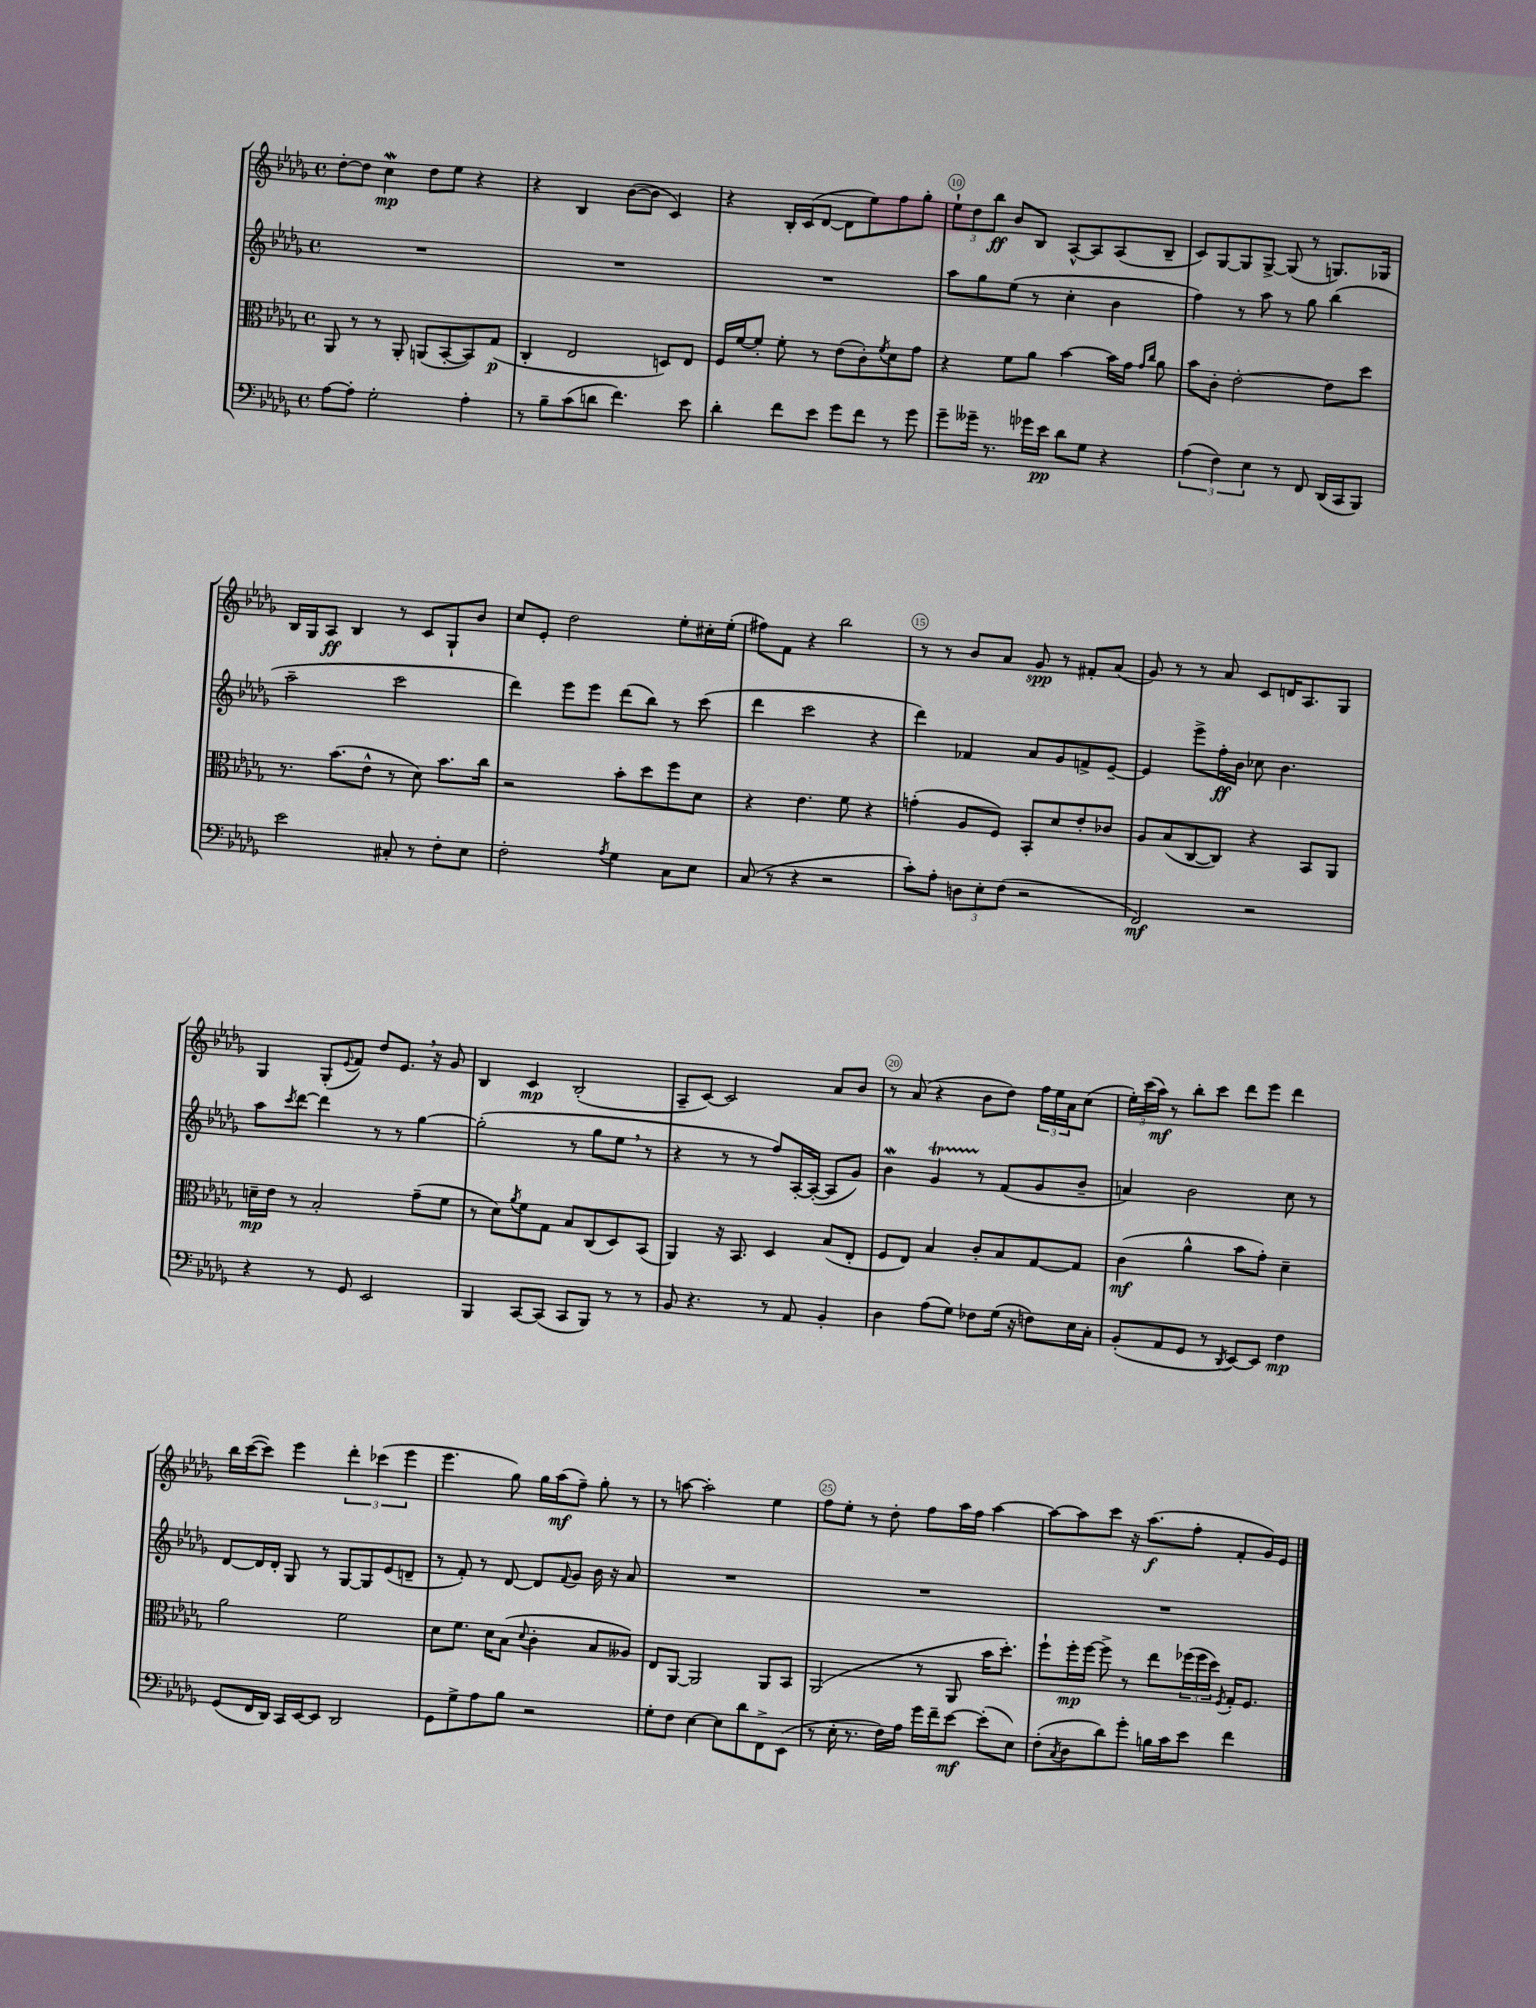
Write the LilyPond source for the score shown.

<<
\new StaffGroup <<
\new Staff = "s0" {
    \clef treble \key des \major \defaultTimeSignature \time 4/4
    des''8~-. des''8 c''4\mordent\mp des''8 ees''8 r4 |
    r4 bes4 bes'8~( bes'8 c'4) |
    r4 bes16-. c'16( des'8~ des'8 ees''8) f''8 ges''8-. |
    \tuplet 3/2 { ees''8-! des''8 bes''8\ff } bes'8 bes8 aes8~-^ aes8 aes8( bes8-- |
    c'8) ges8~ ges8 ges8~-> ges8( r8 g8.) ges16 |
    bes16 ges16 aes8\ff bes4 r8 c'8 ges8-! bes'8 |
    c''8 ees'8-. des''2 ees''8-. cis''16-. ees''16-.( |
    fis''8) f'8 r4 bes''2 |
    r8 r8 bes'8 aes'8 ges'8\spp r8 fis'8-. aes'8( |
    ges'8) r8 r8 aes'8 c'8 d'16 aes8. ges8 |
    ges4 ges8-.( \appoggiatura { ees'8 } f'8) des''8 ees'8. \breathe r16 ges'8 |
    bes4 c'4\mp bes2-.( |
    aes8-- c'8~) c'2 aes'8 bes'8 |
    r8 aes'8( r4 bes'8 des''8) \tuplet 3/2 { f''16 ees''16 aes'16 } c''8( |
    \tuplet 3/2 { ees''16-.) c'''16( aes''16\mf) } r8 bes''8-. c'''8 des'''8 ees'''8 des'''4 |
    bes''16 c'''16~( c'''8) ees'''4 \tuplet 3/2 { des'''4-. ces'''4( ees'''4 } |
    ees'''4. ges''8) ges''16 aes''16\mf( f''8--) ges''8-. r8 |
    r8 a''8~ a''2-. ees''4 |
    f''8 ees''8-. r8 des''8-. f''8 aes''16 f''16 aes''4~ |
    aes''8~ aes''8 c'''8 r16 aes''8.\f( f''8-. f'8-. ges'16) ees'16 \bar "|." |
}
\new Staff = "s1" {
    \clef treble \key des \major \defaultTimeSignature \time 4/4
    R1 |
    R1 |
    R1 |
    aes''8 ges''8 ees''8( r8 c''4-. bes'4 |
    f''4) r8 aes''8 r8 ges''8 bes''4( |
    aes''2-- c'''2 |
    des'''4) ees'''8 ees'''8 des'''8( bes''8) r8 c'''8( |
    des'''4 c'''2 r4 |
    des'''4) fes'4 aes'8 ges'8 f'8-> ees'8~-- |
    ees'4 ees'''8-> f''16-.\ff bes'16 ces''8 bes'4. |
    aes''8 \acciaccatura { c'''8 } des'''8~ des'''4 r8 r8 ges''4~ |
    ges''2-.( r8 ges''8 ees''8 \breathe r8 |
    r4 r8 r8 f''8) aes16~-. aes16~-.( aes8 ges'8) |
    bes'4\mordent ges'4\startTrillSpan r8\stopTrillSpan f'8( ges'8 bes'8-- |
    a'4) bes'2 c''8 r8 |
    des'8~ des'16 des'16-. ges8 r8 ges8~ ges8 ees'8( d'8-- |
    r8 f'8-.) r8 des'8~ des'8 \appoggiatura { f'8 } ges'8 bes'16 r16 aes'8 |
    R1 |
    R1 |
    R1 \bar "|." |
}
\new Staff = "s2" {
    \clef alto \key des \major \defaultTimeSignature \time 4/4
    aes,8 r8 r8 aes,8-. a,8( bes,8~-. bes,8) ges8\p( |
    c4-. ees2 d8) ees8 |
    f16 f'16~ f'8-. f'8-. r8 ees'8( c'8-.) \acciaccatura { f'8 } des'8 ges'8 |
    r4 f'8 aes'8 bes'4~ bes'16 ges'16 \grace { ges'16 c''16 } aes'8 |
    bes'8 c'8-. ees'2~-. ees'8 des''8 |
    r8. bes'8.( ees'8-^ r8 des'8) bes'8. c''16 |
    r2 bes'8-. des''8 f''8 des'8 |
    r4 ees'4. f'8 r4 |
    g'4-.( aes8 f8) bes,8-. des'8 ees'8-. ces'8 |
    aes8 bes8( c8~ c8) r4 bes,8 aes,8 |
    d'16--\mp ees'16 r8 bes2-. ges'8--( f'8 |
    r8 des'8) \acciaccatura { aes'8 } f'8 ges8 bes8 c8( des8) bes,8( |
    aes,4) r16 bes,8. des4 bes8( ees8-. |
    f8 ees8) bes4 c'8-. bes8 ges8~ ges8 |
    c'4\mf( aes'4-^ bes'8 ges'8-.) des'4-- |
    aes'2 f'2 |
    des'8 f'8. des'16 bes8( \appoggiatura { des'8 } c'4-. bes8 aeses8) |
    ees8 aes,8~ aes,2 aes,8 bes,8 |
    aes,2( r8 aes,8 bes'16 des''8.-.) |
    f''8-! f''16-.\mp f''16~ f''8-> r8 ees''8 \tuplet 3/2 { fes''16( fes''16 des''16) } \acciaccatura { f8 } ges16-. f8. \bar "|." |
}
\new Staff = "s3" {
    \clef bass \key des \major \defaultTimeSignature \time 4/4
    aes8~ aes8-. ges2-. aes4-. |
    r8 bes8-- c'8( d'8 f'4.) ees'8 |
    des'4-. f'8 ees'8 ges'8 f'8 r8 ges'8 |
    ges'8-- geses'16-- r8. ges'16 ees'16\pp des'8 ges8 r4 |
    \tuplet 3/2 { aes4( f4) ees4 } r8 f,8 des,16( c,16 bes,,8) |
    ees'2 cis8-. r8 f8-. ees8 |
    f2-. \acciaccatura { aes8 } ges4 c8 ees8 |
    c8( r8 r4 r2 |
    c'8-.) aes8-. \tuplet 3/2 { d8 ees8-. f8( } r2 |
    f,2\mf) r2 |
    r4 r8 ges,8 ees,2 |
    bes,,4 c,8~ c,8( c,8 bes,,8) r8 r8 |
    bes,8 r4. r8 aes,8 bes,4-. |
    des4 aes8( ges8) fes8 ges16( r16 f8) ees16 c16-. |
    bes,8-.( aes,8 ges,8 r8 \acciaccatura { des,8 } ees,8~) ees,8 f4\mp |
    ges,8( f,16 des,16) c,16 ees,16~ ees,8 des,2 |
    ges,8 ges8-> aes8 bes8 r2 |
    ges8-. f8 ees4~ ees8 des'8 f,8-> ees,8( |
    r8 ees16-. r8. f16) aes16 ges'16 f'16-- ees'8~\mf ees'8-.( ees8) |
    f8-.( \acciaccatura { c8 } des8 des'8) ges'8-. b16 c'16 ees'8 f'4 \bar "|." |
}
>>
>>
\layout { \context { \Score currentBarNumber = #7 \override BarNumber.break-visibility = ##(#f #t #t) barNumberVisibility = #(every-nth-bar-number-visible 5) \override BarNumber.stencil = #(make-stencil-circler 0.1 0.3 ly:text-interface::print) } }
